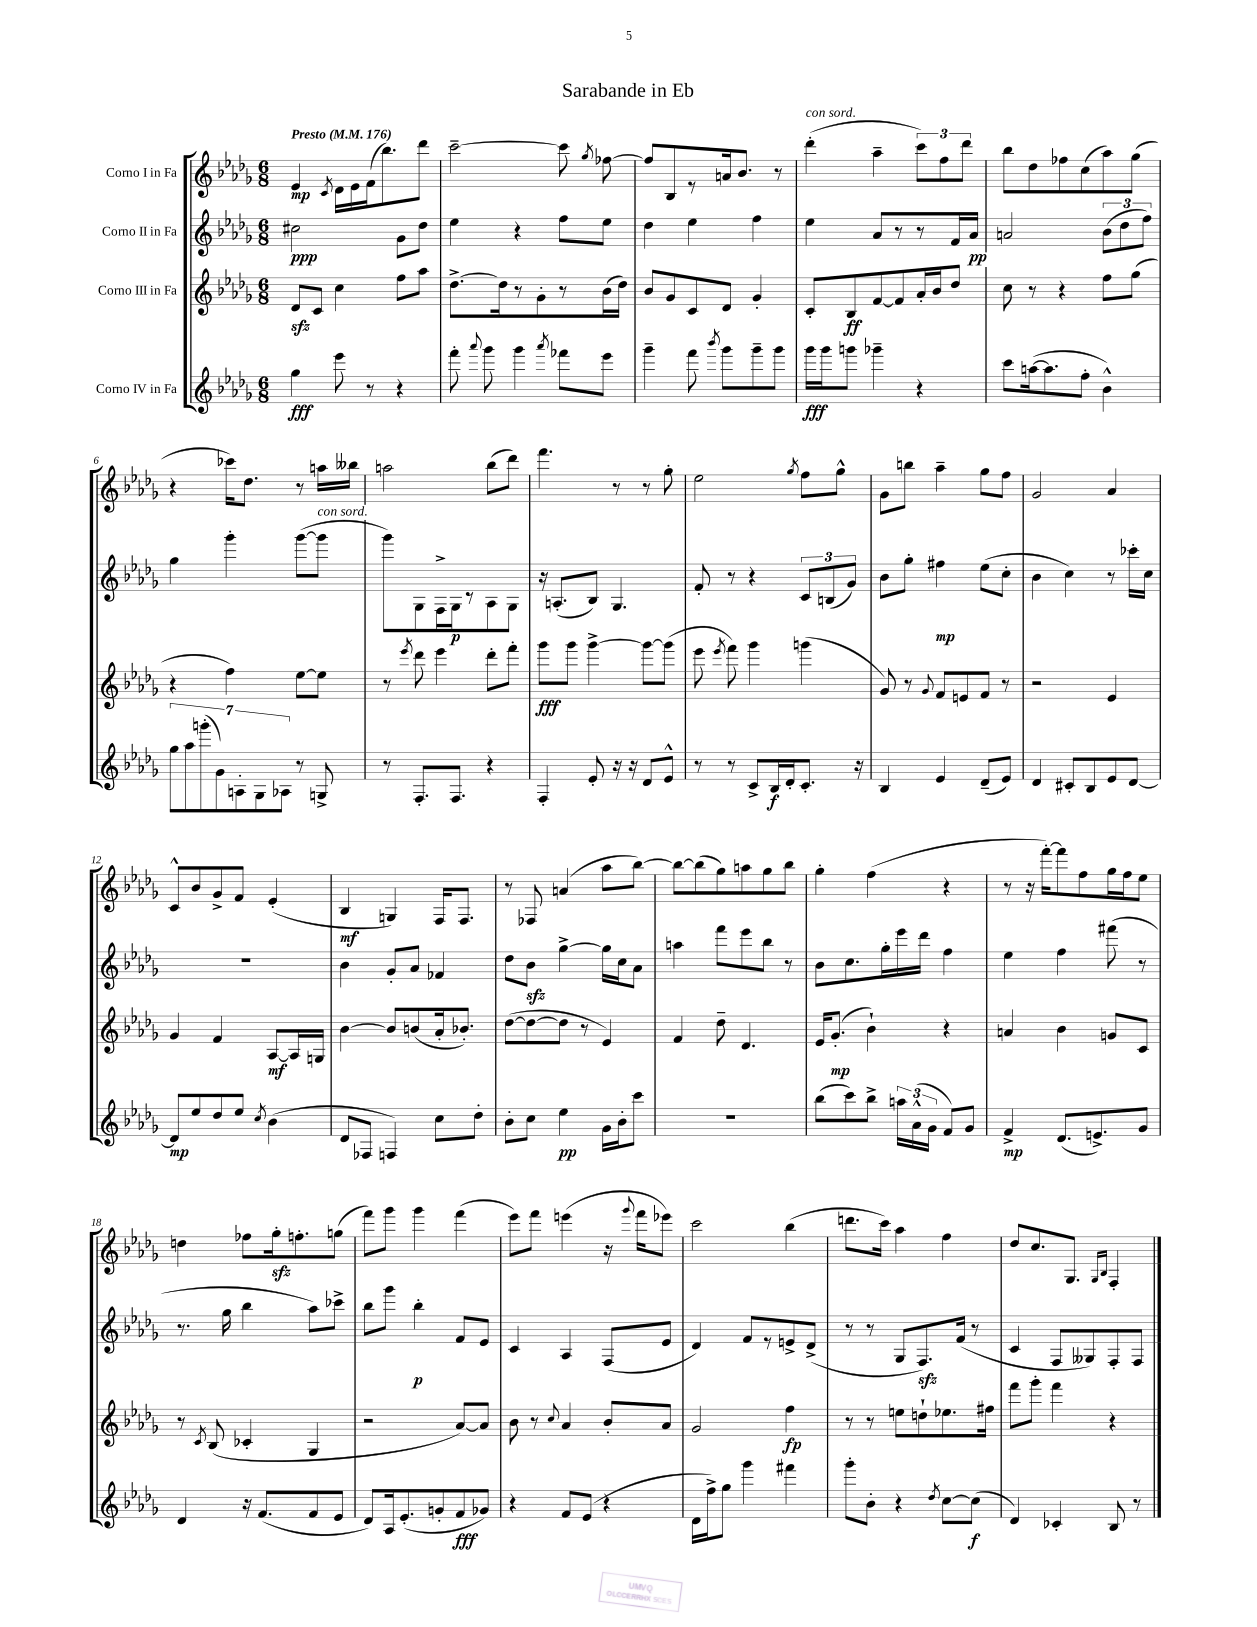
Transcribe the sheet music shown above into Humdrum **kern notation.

**kern	**dynam	**kern	**dynam	**kern	**dynam	**kern	**dynam
*part4	*part4	*part3	*part3	*part2	*part2	*part1	*part1
*staff4	*staff4	*staff3	*staff3	*staff2	*staff2	*staff1	*staff1
*I"Corno IV in Fa	*	*I"Corno III in Fa	*	*I"Corno II in Fa	*	*I"Corno I in Fa	*
*clefG2	*	*clefG2	*	*clefG2	*	*clefG2	*
*k[b-e-a-d-g-]	*	*k[b-e-a-d-g-]	*	*k[b-e-a-d-g-]	*	*k[b-e-a-d-g-]	*
*M6/8	*	*M6/8	*	*M6/8	*	*M6/8	*
*MM176	*	*MM176	*	*MM176	*	*MM176	*
=1	=1	=1	=1	=1	=1	=1	=1
!	!	!	!	!	!	!LO:TX:a:B:t=Presto	!
4gg-\	fff	8d-zz/L	.	2cc#X\	ppp	4e-/	mp
.	.	8c/J	.	.	.	.	.
.	.	.	.	.	.	8qc/	.
8eee-\	.	4cc\	.	.	.	16d-\LL	.
.	.	.	.	.	.	16e-\	.
8r	.	.	.	.	.	(16f\J	.
.	.	.	.	.	.	8.bb-\)	.
4r	.	8ff\L	.	8g-\L	.	.	.
.	.	8aa-\J	.	8dd-\J	.	8ddd-\J	.
=2	=2	=2	=2	=2	=2	=2	=2
8fff'\	.	[8.dd-^\L	.	4ee-\	.	[2ccc~\	.
8qqaaa-/	.	.	.	.	.	.	.
8ggg-\	.	.	.	.	.	.	.
.	.	16dd-\k]	.	.	.	.	.
4ggg-\	.	8r	.	4r	.	.	.
.	.	8g-'\	.	.	.	.	.
8qaaa-/	.	.	.	.	.	.	.
8fff-X\L	.	8r	.	8ff\L	.	8ccc\]	.
.	.	.	.	.	.	8qgg-/	.
8eee-\J	.	(16b-\L	.	8ee-\J	.	[8ff-X\	.
.	.	16dd-\JJ)	.	.	.	.	.
=3	=3	=3	=3	=3	=3	=3	=3
4ggg-~\	.	8b-/L	.	4dd-\	.	8ff-/L]	.
.	.	8g-/	.	.	.	8B-/	.
8fff\	.	8c/	.	4ee-\	.	8r	.
8qbbb-/	.	.	.	.	.	.	.
8ggg-\L	.	8d-/J	.	.	.	16an/k	.
.	.	.	.	.	.	8.b-/J	.
8ggg-~\	.	4g-'/	.	4ff\	.	.	.
8ggg-\J	.	.	.	.	.	8r	.
=4	=4	=4	=4	=4	=4	=4	=4
!	!	!	!	!	!	!LO:TX:a:i:t=con sord.	!
16ggg-\LL	fff	8c'/L	.	4ee-\	.	(4ddd-'\	.
16ggg-\J	.	.	.	.	.	.	.
8gggn\J	.	8B-/	ff	.	.	.	.
4ggg-X~\	.	[8f/	.	8a-/L	.	4aa-~\	.
.	.	8f/]	.	8r	.	.	.
4r	.	16a-'/L	.	8r	.	12ccc\L)	.
.	.	16b-/J	.	.	.	.	.
.	.	.	.	.	.	12ff\	.
.	.	8dd-/J	.	16f/L	.	.	.
.	.	.	.	.	.	12ddd-\J	.
.	.	.	.	16a-/JJ	pp	.	.
=5	=5	=5	=5	=5	=5	=5	=5
8ccc\L	.	8cc\	.	2an/	.	8bb-\L	.
([16aan\k	.	8r	.	.	.	8dd-\	.
8.aa\]	.	.	.	.	.	.	.
.	.	4r	.	.	.	8ff-X\	.
8ff'\J	.	.	.	.	.	(8cc\	.
4b-^^\)	.	8ff\L	.	(12b-\L	.	8aa-\)	.
.	.	.	.	12dd-\	.	.	.
.	.	(8gg-\J	.	.	.	(8gg-\J	.
.	.	.	.	12ff\J)	.	.	.
!!LO:LB:g=z
=6	=6	=6	=6	=6	=6	=6	=6
14gg-\L	.	4r	.	4gg-\	.	4r	.
14aa-\	.	.	.	.	.	.	.
(14gggn'\	.	.	.	.	.	.	.
14g-\)	.	.	.	.	.	.	.
.	.	4ff\)	.	4ggg-'\	.	16ccc-X\KL)	.
14An'\	.	.	.	.	.	.	.
.	.	.	.	.	.	8.dd-\J	.
14G-\	.	.	.	.	.	.	.
14A-X\J	.	.	.	.	.	.	.
8r	.	[8ee-\L	.	([8ggg-\L	.	8r	.
!	!	!	!	!LO:TX:a:i:t=con sord.	!	!	!
8Gn^/	.	8ee-\J]	.	8ggg-\J]	.	16aan\LL	.
.	.	.	.	.	.	16bb--X\JJ	.
=7	=7	=7	=7	=7	=7	=7	=7
8r	.	8r	.	8ggg-\L)	.	2aan\	.
.	.	8qeee-/	.	.	.	.	.
8.F'/L	.	8ddd-\	.	8G-\	.	.	.
.	.	4eee-\	.	16F^\L	.	.	.
8.F/J	.	.	.	16G-\J	p	.	.
.	.	.	.	8r	.	.	.
4r	.	8ddd-'\L	.	8A-\	.	(8bb-\L	.
.	.	8fff'\J	.	8G-\J	.	8ddd-\J)	.
=8	=8	=8	=8	=8	=8	=8	=8
4F'/	.	8ggg-\L	fff	16r	.	4.fff\	.
.	.	.	.	(8.An'/L	.	.	.
.	.	8ggg-\J	.	.	.	.	.
8e-'/	.	[4ggg-^\	.	8B-/J)	.	.	.
16r	.	.	.	4.G-/	.	8r	.
16r	.	.	.	.	.	.	.
8d-/L	.	8ggg-\L_	.	.	.	8r	.
8e-^^/J	.	(8ggg-\J]	.	.	.	8gg-'\	.
=9	=9	=9	=9	=9	=9	=9	=9
8r	.	8eee-\	.	8f'/	.	2ee-\	.
.	.	8qeee-/	.	.	.	.	.
8r	.	8fff\)	.	8r	.	.	.
8c^/L	.	4ggg-\	.	4r	.	.	.
16B-/L	f	.	.	.	.	.	.
16d-'/J	.	.	.	.	.	.	.
.	.	.	.	.	.	8qgg-/	.
8.c'/J	.	(4gggn\	.	12c/L	.	8ff\L	.
.	.	.	.	(12Bn/	.	.	.
.	.	.	.	.	.	8gg-^^\J	.
.	.	.	.	12g-/J)	.	.	.
16r	.	.	.	.	.	.	.
=10	=10	=10	=10	=10	=10	=10	=10
4B-/	.	8g-/)	.	8b-\L	.	8g-\L	.
.	.	8r	.	8gg-'\J	.	8bbn\J	.
.	.	8qqg-/	.	.	.	.	.
4e-/	.	8f/L	.	4ff#X\	mp	4aa-~\	.
.	.	8en/	.	.	.	.	.
(8d-~/L	.	8f/J	.	(8ee-\L	.	8gg-\L	.
8e-/J)	.	8r	.	8cc'\J	.	8ff\J	.
=11	=11	=11	=11	=11	=11	=11	=11
4d-/	.	2r	.	4b-\	.	2g-/	.
8c#X'/L	.	.	.	4cc\)	.	.	.
8B-/	.	.	.	.	.	.	.
8e-/	.	4e-/	.	8r	.	4a-/	.
[8d-/J	.	.	.	16ccc-X'\LL	.	.	.
.	.	.	.	16cc\JJ	.	.	.
!!LO:LB:g=z
=12	=12	=12	=12	=12	=12	=12	=12
8d-/L]	mp	4g-/	.	2.r	.	8c^^/L	.
8ee-/	.	.	.	.	.	8b-/	.
8dd-/	.	4f/	.	.	.	8g-^/	.
8ee-/J	.	.	.	.	.	8f/J	.
8qcc/	.	.	.	.	.	.	.
(4b-\	.	[8A-/L	mf	.	.	(4e-'/	.
.	.	16A-/L]	.	.	.	.	.
.	.	16Gn/JJ	.	.	.	.	.
=13	=13	=13	=13	=13	=13	=13	=13
8d-/L	.	[4b-\	.	4b-\	.	4B-/	mf
8F-X/J	.	.	.	.	.	.	.
4Fn/)	.	8b-/L]	.	8g-'/L	.	4Gn/)	.
.	.	(8bn/	.	8a-/J	.	.	.
8cc\L	.	16a-'/k	.	4f-X/	.	16F/KL	.
.	.	8.b-X'/J)	.	.	.	8.F/J	.
8dd-'\J	.	.	.	.	.	.	.
=14	=14	=14	=14	=14	=14	=14	=14
8b-'\L	.	([8dd-\L	.	8dd-\L	.	8r	.
8cc\J	.	8dd-\_	.	8b-zz\J	.	8F-X/	.
4ee-\	pp	8dd-\J]	.	[4gg-^\	.	(4an/	.
.	.	8r	.	.	.	.	.
16g-\LL	.	4e-/)	.	16gg-\LL]	.	8aa-\L	.
16b-'\J	.	.	.	16cc\J	.	.	.
8ccc\J	.	.	.	8a-\J	.	[8bb-\J)	.
=15	=15	=15	=15	=15	=15	=15	=15
2.r	.	4f/	.	4aan\	.	8bb-\L_	.
.	.	.	.	.	.	(8bb-\]	.
.	.	8dd-~\	.	8fff\L	.	8gg-\)	.
.	.	4.d-/	.	8eee-\	.	8aan\	.
.	.	.	.	8bb-\J	.	8gg-\	.
.	.	.	.	8r	.	8bb-\J	.
=16	=16	=16	=16	=16	=16	=16	=16
(8bb-\L	.	16e-/KL	.	8b-\L	.	4gg-'\	.
.	.	(8.g-'/J	mp	.	.	.	.
8ccc\)	.	.	.	8.cc\	.	.	.
8bb-^\J	.	4b-`\)	.	.	.	(4ff\	.
.	.	.	.	16gg-'\L	.	.	.
24aan\LL	.	.	.	16eee-\	.	.	.
(24a-^^\	.	.	.	.	.	.	.
.	.	.	.	16ddd-\JJ	.	.	.
24g-\JJ	.	.	.	.	.	.	.
8f/L)	.	4r	.	4ff\	.	4r	.
8g-/J	.	.	.	.	.	.	.
=17	=17	=17	=17	=17	=17	=17	=17
4f^/	mp	4an/	.	4ee-\	.	8r	.
.	.	.	.	.	.	16r	.
.	.	.	.	.	.	[16fff'\KL)	.
(8.d-/L	.	4b-\	.	4ff\	.	8fff\]	.
.	.	.	.	.	.	8ff\	.
8.en^/)	.	.	.	.	.	.	.
.	.	8gn/L	.	(8fff#X\	.	16gg-\L	.
.	.	.	.	.	.	16ff\J	.
8g-/J	.	8c/J	.	8r	.	8ee-\J	.
!!LO:LB:g=z
=18	=18	=18	=18	=18	=18	=18	=18
4d-/	.	8r	.	8.r	.	4ddn\	.
.	.	8qc/	.	.	.	.	.
.	.	(8B-/	.	.	.	.	.
.	.	.	.	16gg-\	.	.	.
16r	.	4c-X'/	.	4bb-\	.	8ff-X\L	.
(8.f/L	.	.	.	.	.	.	.
.	.	.	.	.	.	16gg-zz'\k	.
.	.	.	.	.	.	8.ffn'\	.
8f/	.	4G-/	.	8aa-\L)	.	.	.
8e-/J	.	.	.	8ccc-X^\J	.	(8ggn\J	.
=19	=19	=19	=19	=19	=19	=19	=19
8d-/L)	.	2r	.	8bb-\L	.	8fff\L)	.
16A-/k	.	.	.	8ggg-\J	.	8ggg-\J	.
(8.e-'/	.	.	.	.	.	.	.
.	.	.	.	4bb-'\	p	4ggg-\	.
8gn'/	.	.	.	.	.	.	.
8f/	fff	[8a-/L)	.	8f/L	.	(4fff\	.
8g-X/J)	.	8a-/J]	.	8e-/J	.	.	.
=20	=20	=20	=20	=20	=20	=20	=20
4r	.	8b-\	.	4c/	.	8eee-\L)	.
.	.	8r	.	.	.	8fff\J	.
.	.	8qqcc/	.	.	.	.	.
8f/L	.	4a-/	.	4A-/	.	(4eeen\	.
(8e-/J	.	.	.	.	.	.	.
4r	.	8b-'/L	.	(8F/L	.	16r	.
.	.	.	.	.	.	8qqggg-/	.
.	.	.	.	.	.	16fff\KL	.
.	.	8a-/J	.	8e-/J	.	8eee-X\J)	.
=21	=21	=21	=21	=21	=21	=21	=21
16d-\LL	.	2g-/	.	4d-/)	.	2ccc\	.
16ff^\J)	.	.	.	.	.	.	.
8gg-\J	.	.	.	.	.	.	.
4ggg-\	.	.	.	8f/L	.	.	.
.	.	.	.	8r	.	.	.
4fff#X\	.	4ff\	fp	8en^/	.	(4bb-\	.
.	.	.	.	(8d-^/J	.	.	.
=22	=22	=22	=22	=22	=22	=22	=22
8ggg-'\L	.	8r	.	8r	.	8.dddn\L	.
8b-'\J	.	8r	.	8r	.	.	.
.	.	.	.	.	.	16ccc\Jk)	.
4r	.	8een\L	.	8G-/L	.	4aa-\	.
.	.	8ddn`\	.	8.Fzz/)	.	.	.
8qdd-/	.	.	.	.	.	.	.
[8cc\L	.	8.ee-X\	.	.	.	4ff\	.
.	.	.	.	(16f/Jk	.	.	.
(8cc\J]	f	.	.	8r	.	.	.
.	.	16ff#X\Jk	.	.	.	.	.
=23	=23	=23	=23	=23	=23	=23	=23
4d-/)	.	8fff\L	.	4c/	.	8dd-/L	.
.	.	8ggg-'\J	.	.	.	8.cc/	.
4c-X'/	.	4fff\	.	8F/L	.	.	.
.	.	.	.	.	.	8.G-/J	.
.	.	.	.	8G--X/)	.	.	.
.	.	.	.	.	.	16qqG-/LL	.
.	.	.	.	.	.	16qqB-/JJ	.
8B-/	.	4r	.	8F'/	.	4F'/	.
8r	.	.	.	8F/J	.	.	.
==	==	==	==	==	==	==	==
*-	*-	*-	*-	*-	*-	*-	*-
